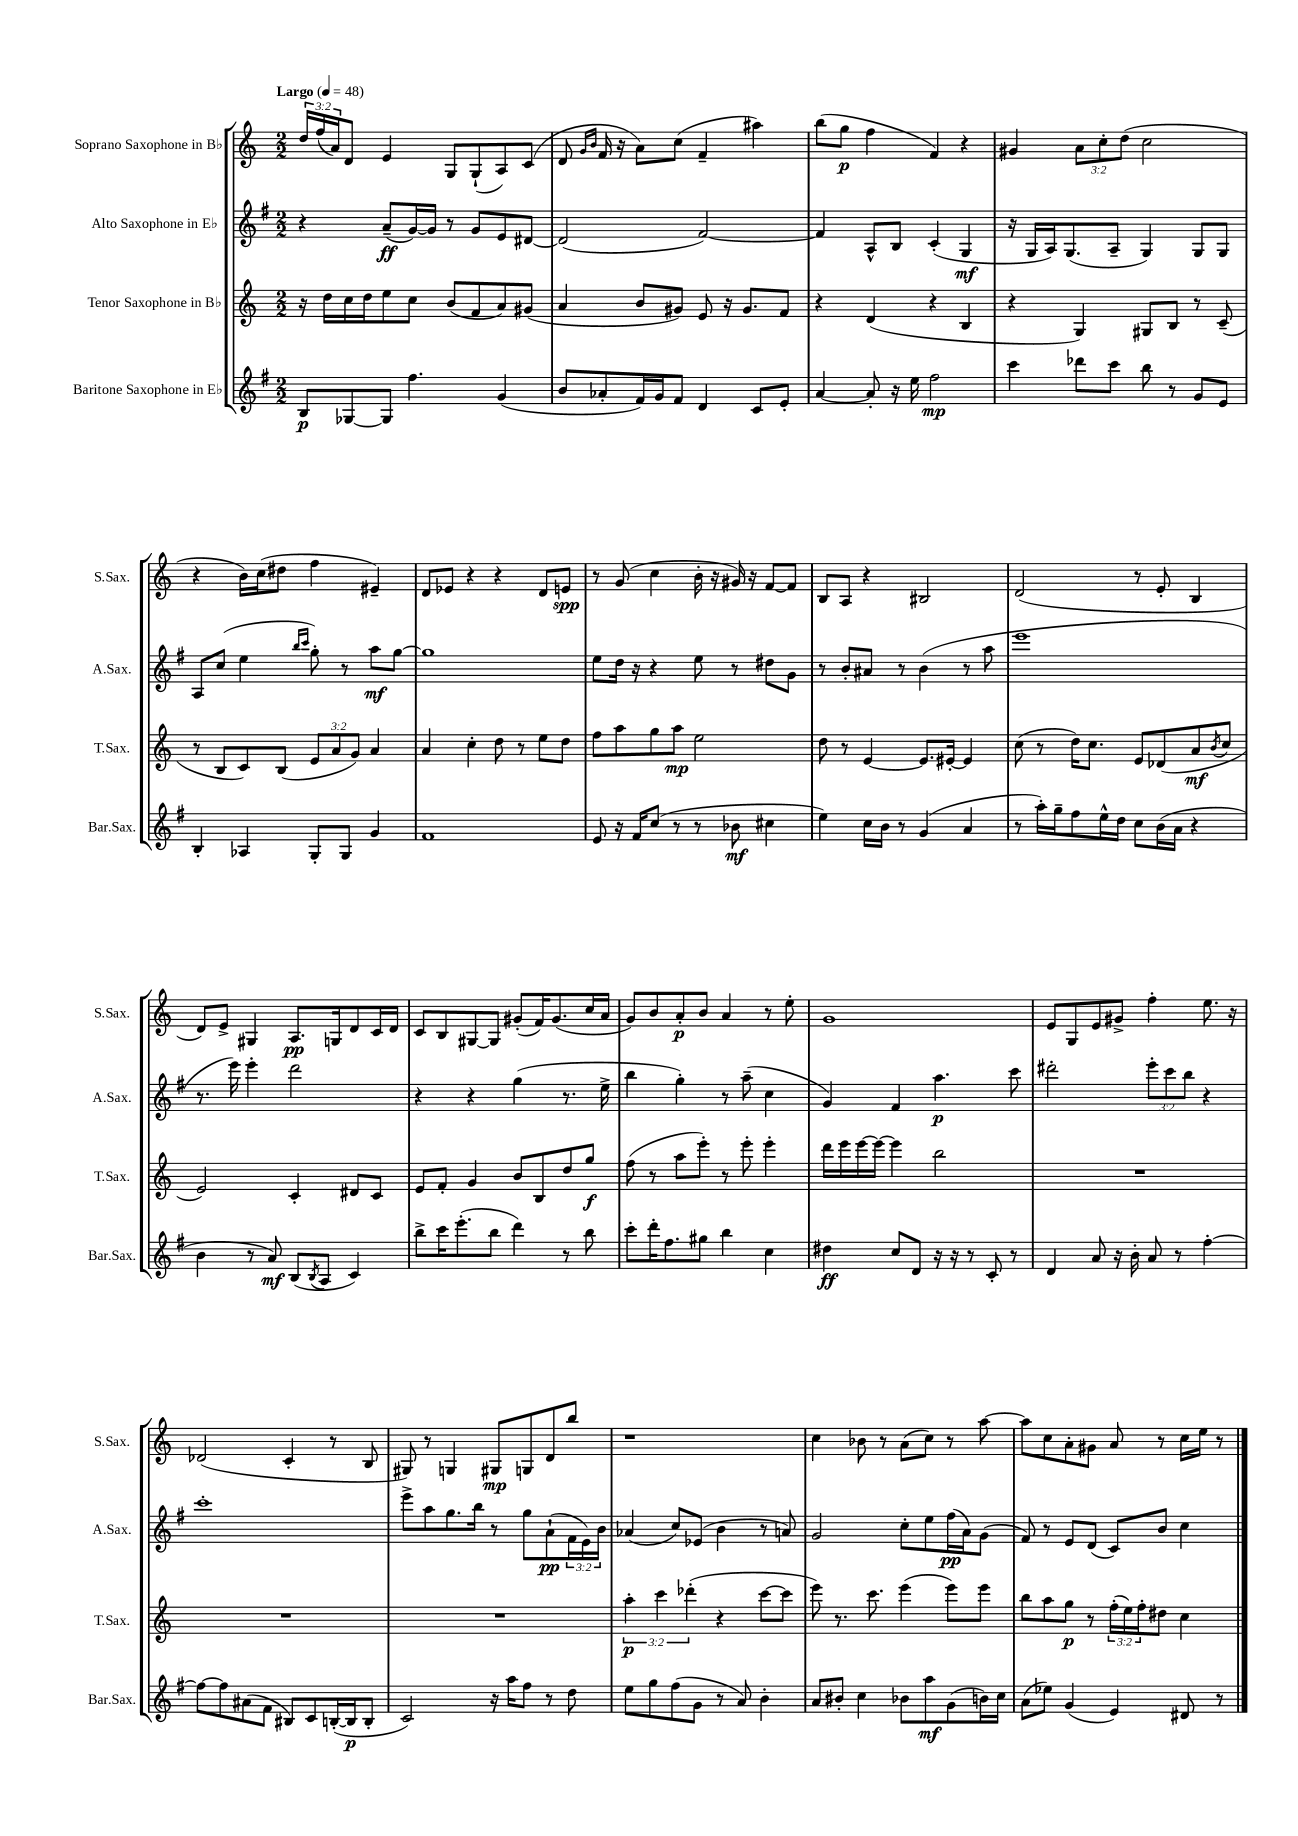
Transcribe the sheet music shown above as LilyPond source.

<<
\new StaffGroup <<
\new Staff = "s0" \with { instrumentName = "Soprano Saxophone in Bb" shortInstrumentName = "S.Sax." } {
    \clef treble \key c \major \numericTimeSignature \time 2/2 \override Staff.TupletNumber.text = #tuplet-number::calc-fraction-text \tempo "Largo" 4 = 48
    \tuplet 3/2 { d''16 f''16( a'16) } d'8 e'4 g8 g8-!( a8) c'8( |
    d'8 \grace { g'16 b'16 } f'16 r16 a'8) c''8( f'4-- ais''4) |
    b''8( g''8\p f''4 f'4) r4 |
    gis'4 \tuplet 3/2 { a'8 c''8-. d''8( } c''2 |
    r4 b'16) c''16( dis''8 f''4 eis'4--) |
    d'8 ees'8 r4 r4 d'8 e'8\spp |
    r8 g'8( c''4 b'16-. r16 gis'16) r16 f'8~ f'8 |
    b8 a8 r4 bis2 |
    d'2( r8 e'8-. b4 |
    d'8) e'8-> gis4 a8.\pp g16 d'8 c'16 d'16 |
    c'8 b8 gis8~ gis8 gis'8-.( f'16) gis'8.( c''16 a'16 |
    g'8) b'8 a'8-.\p b'8 a'4 r8 e''8-. |
    g'1 |
    e'8 g8 e'8 gis'8-> f''4-. e''8. r16 |
    des'2( c'4-. r8 b8 |
    gis8) r8 g4 gis8\mp g8 d'8 b''8 |
    r1 |
    c''4 bes'8 r8 a'8( c''8) r8 a''8~ |
    a''8 c''8 a'8-. gis'8 a'8 r8 c''16 e''16 r8 \bar "|." |
}
\new Staff = "s1" \with { instrumentName = "Alto Saxophone in Eb" shortInstrumentName = "A.Sax." } {
    \clef treble \key g \major \numericTimeSignature \time 2/2 \override Staff.TupletNumber.text = #tuplet-number::calc-fraction-text
    r4 a'8--\ff( g'16~) g'16 r8 g'8 e'8 dis'8~ |
    dis'2( fis'2~) |
    fis'4 a8-^ b8 c'4-.( g4\mf |
    r16 g16 a16) g8.( a8-- g4) g8 g8 |
    a8 c''8( e''4 \grace { b''16 c'''16 } g''8-.) r8 a''8\mf g''8~ |
    g''1 |
    e''8 d''16 r16 r4 e''8 r8 dis''8 g'8 |
    r8 b'8-. ais'8 r8 b'4( r8 a''8 |
    e'''1 |
    r8. e'''16) e'''4-. d'''2 |
    r4 r4 g''4( r8. e''16-> |
    b''4 g''4-.) r8 a''8--( c''4 |
    g'4) fis'4 a''4.\p c'''8 |
    dis'''2-. \tuplet 3/2 { e'''8-. c'''8 b''8 } r4 |
    c'''1-. |
    e'''8-> a''8 g''8. b''16 r8 g''8 a'8-!\pp( \tuplet 3/2 { fis'16 e'16) b'16 } |
    aes'4( c''8) ees'8( b'4 r8 a'8) |
    g'2 c''8-. e''8 fis''16\pp( a'16) g'8( |
    fis'8) r8 e'8 d'8( c'8) b'8 c''4 \bar "|." |
}
\new Staff = "s2" \with { instrumentName = "Tenor Saxophone in Bb" shortInstrumentName = "T.Sax." } {
    \clef treble \key c \major \numericTimeSignature \time 2/2 \override Staff.TupletNumber.text = #tuplet-number::calc-fraction-text
    r16 d''16 c''16 d''16 e''8 c''8 b'8( f'8 a'8) gis'8( |
    a'4 b'8 gis'8) e'8 r16 gis'8. f'8 |
    r4 d'4( r4 b4 |
    r4 g4) gis8 b8 r8 c'8--( |
    r8 b8 c'8) b8( \tuplet 3/2 { e'8 a'8 g'8) } a'4 |
    a'4 c''4-. d''8 r8 e''8 d''8 |
    f''8 a''8 g''8 a''8\mp e''2 |
    d''8 r8 e'4~ e'8. eis'16~-. eis'4 |
    c''8( r8 d''16) c''8. e'8 des'8( a'8\mf \acciaccatura { b'8 } c''8 |
    e'2) c'4-. dis'8 c'8 |
    e'8 f'8-. g'4 b'8 b8 d''8 g''8\f |
    f''8( r8 a''8 e'''8-.) r8 e'''8-. e'''4-. |
    d'''16 e'''16 e'''16~ e'''16~ e'''4 b''2 |
    R1 |
    R1 |
    R1 |
    \tuplet 3/2 { a''4-.\p c'''4 des'''4-.( } r4 c'''8~ c'''8 |
    e'''8) r8. c'''8. e'''4( e'''8) e'''8 |
    b''8 a''8 g''8\p r8 \tuplet 3/2 { f''16-.( e''16) f''16-. } dis''8 c''4 \bar "|." |
}
\new Staff = "s3" \with { instrumentName = "Baritone Saxophone in Eb" shortInstrumentName = "Bar.Sax." } {
    \clef treble \key g \major \numericTimeSignature \time 2/2
    b8\p ges8~ ges8 fis''4. g'4( |
    b'8 aes'8-. fis'16) g'16 fis'8 d'4 c'8 e'8-. |
    a'4~ a'8-. r16 e''16 fis''2\mp |
    c'''4 des'''8 c'''8 b''8 r8 g'8 e'8 |
    b4-. aes4 g8-. g8 g'4 |
    fis'1 |
    e'8 r16 fis'16 c''8( r8 r8 bes'8\mf cis''4 |
    e''4) c''16 b'16 r8 g'4( a'4 |
    r8 a''16-.) g''16-- fis''8 e''16-^ d''16 c''8 b'16( a'16 r4 |
    b'4 r8 a'8\mf) b8( \acciaccatura { b8 } a8 c'4) |
    b''8-> c'''16 e'''8.-.( b''8 d'''4) r8 b''8 |
    c'''8-. d'''16-. fis''8. gis''8 b''4 c''4 |
    dis''4\ff c''8 d'8 r16 r16 r8 c'8-. r8 |
    d'4 a'8 r16 b'16-. a'8 r8 fis''4~-. |
    fis''8~ fis''8 ais'8( fis'8 bis8) c'8 b16~-.( b16\p b8-. |
    c'2) r16 a''16 fis''8 r8 d''8 |
    e''8 g''8 fis''8( g'8 r8 a'8) b'4-. |
    a'8 bis'8-. c''4 bes'8 a''8\mf g'8( b'16) c''16 |
    a'8( ees''8) g'4( e'4) dis'8 r8 \bar "|." |
}
>>
>>
\layout { \context { \Score \remove "Bar_number_engraver" } }
